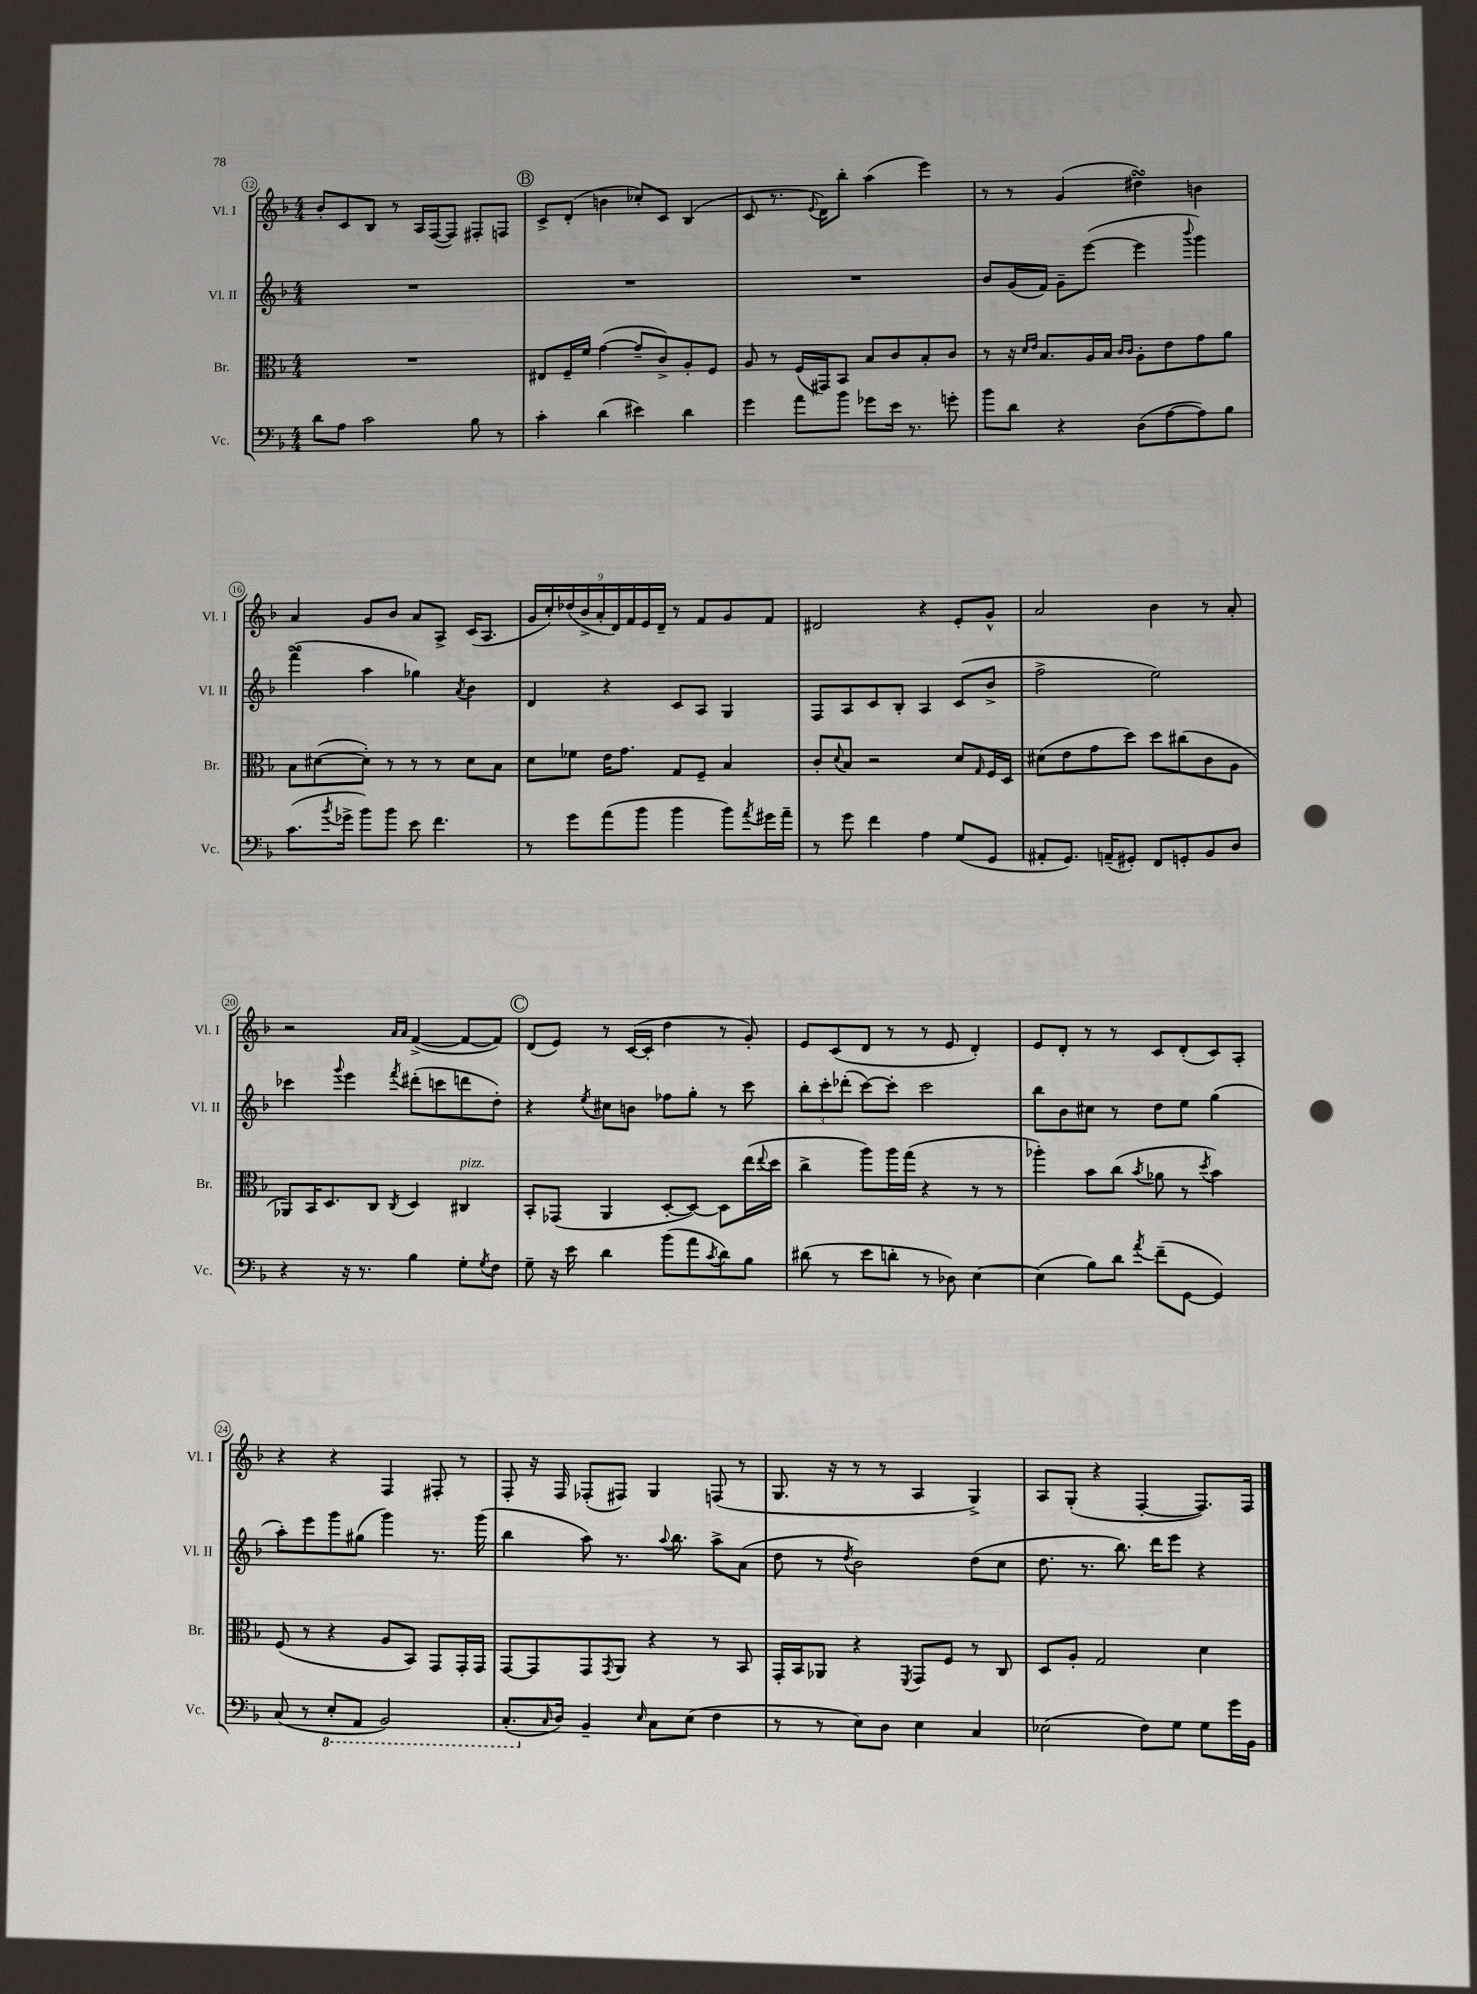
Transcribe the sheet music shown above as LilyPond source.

<<
\new StaffGroup <<
\new Staff = "s0" \with { instrumentName = "Vl. I" shortInstrumentName = "Vl. I" } {
    \clef treble \key f \major \numericTimeSignature \time 4/4
    bes'8-. c'8 bes8 r8 a16 f16~( f8) fis8-. f8 |
    \mark \markup { \circle "B" } c'8-> d'8-.( b'4 ces''8-.) c'8 bes4( |
    c'8 r8. \appoggiatura { e'8 } d'16) bes''8-. a''4( e'''4) |
    r8 r8 g'4( dis''4\turn) b'4 |
    a'4 g'8 bes'8 a'8 a8-> c'16( a8. |
    \tuplet 9/8 { g'16 c''16-.) des''16( bes'16-> a'16-. d'16) f'16 e'16 d'16-- } r8 f'8 g'8 f'8 |
    dis'2 r4 e'8-. g'8-^ |
    a'2 bes'4 r8 a'8-. |
    r2 \grace { a'16 a'16 } f'4~->( f'8~ f'8) |
    \mark \markup { \circle "C" } d'8( e'8) r8 c'16~( c'16-. d''4 r8 g'8-.) |
    e'8 c'8( d'8 r8 r8 e'8 d'4-.) |
    e'8 d'8-. r8 r8 c'8 d'8-.( c'8) a8-. |
    r4 r4 f4 fis8-. r8 |
    f8-. r16 f16 fes8-.( fis8) g4 f8( r8 |
    g8. r16 r8 r8 a4 g4->) |
    a8 g8-.( r4 f4~-. f8.) f16 \bar "|." |
}
\new Staff = "s1" \with { instrumentName = "Vl. II" shortInstrumentName = "Vl. II" } {
    \clef treble \key f \major \numericTimeSignature \time 4/4
    R1 |
    \mark \markup { \circle "B" } R1 |
    R1 |
    bes'8 g'16( f'16) g'8-- e'''8~( e'''4 \appoggiatura { bes'''8 } g'''4) |
    f'''4->\turn( a''4 ges''4) \acciaccatura { a'8 } bes'4 |
    d'4 r4 c'8 a8 g4 |
    f8 a8 c'8 bes8-. a4 c'8( bes'8-> |
    f''2-> e''2) |
    ces'''4 \appoggiatura { g'''8 } e'''4 \acciaccatura { f'''8 } dis'''8-.( c'''8 d'''8 d''8-.) |
    \mark \markup { \circle "C" } r4 \acciaccatura { e''8 } cis''8 b'8 fes''8 g''8-. r8 c'''8 |
    \tuplet 3/2 { bes''8-. c'''8-. des'''8-.( } c'''8~) c'''8-. c'''2 |
    bes''8 bes'8 cis''8 r8 d''8 e''8 g''4( |
    a''8-.) e'''8 g'''8 gis''8( g'''4) r8. g'''16( |
    bes''4 a''8) r8. \appoggiatura { a''8 } bes''8. a''8-> a'8( |
    d''8 r8 \acciaccatura { d''8 } bes'2) d''8( c''8 |
    d''8. r8. bes''8.) d'''16 e'''8 r4 \bar "|." |
}
\new Staff = "s2" \with { instrumentName = "Br." shortInstrumentName = "Br." } {
    \clef alto \key f \major \numericTimeSignature \time 4/4
    R1 |
    \mark \markup { \circle "B" } eis8 f16-- f'16 g'4~( g'8-- c'8->) a8-. f8 |
    a8 r8 f16( gis,16) bes,8 bes8 c'8 bes8-. c'8 |
    r8 r16 \grace { d'16 e'16 } bes8. a16 bes16 \grace { c'16 c'16 } a8-. e'8 g'8 a'8 |
    bes8 dis'8~( dis'8-.) r8 r8 r8 dis'8 bes8 |
    d'8 fes'8 e'16 g'8. g8 f8-- bes4 |
    c'8-. \appoggiatura { d'8 } bes8 r2 d'8 \grace { g16 } f16 d16 |
    dis'8( e'8 g'8 d''8) d''8 cis''8( c'8 a8 |
    aes,8) bes,16 d8. c8 \acciaccatura { c8 } d4 cis4^\markup { \italic "pizz." } |
    \mark \markup { \circle "C" } bes,8-. ges,8( a,4 d8~-. d8~) d8 e''16( \appoggiatura { e''8 } d''16 |
    c''4-> a''8) a''16 g''16( r4 r8 r8 |
    aes''4-.) bes'8 c''8( \acciaccatura { bes'8 } aes'8 r8 \acciaccatura { d''8 } bes'4) |
    f8( r8 r4 a8 bes,8) g,8 g,16-. g,16 |
    g,8~ g,8 g,8 \acciaccatura { g,8 } a,8 r4 r8 bes,8 |
    g,16-. bes,16 aes,8 r4 \acciaccatura { f,8 } g,8 f8 r8 c8 |
    d8 a8-. g2 d'4 \bar "|." |
}
\new Staff = "s3" \with { instrumentName = "Vc." shortInstrumentName = "Vc." } {
    \clef bass \key f \major \numericTimeSignature \time 4/4
    d'8 a8 c'2 bes8 r8 |
    \mark \markup { \circle "B" } c'4-. d'4( eis'4) d'4 |
    g'4 a'8 bes'8 ges'8 e'16 r8. g'8-. |
    bes'8 d'8 r4 d8( a8~ a8) bes8 |
    c'8.( \acciaccatura { bes'8 } ges'16-> bes'8) bes'8 e'8 f'4. |
    r8 g'8 a'8( bes'8 bes'4 bes'8) \acciaccatura { a'8 } gis'16 a'16-- |
    r8 g'8 f'4 a4 g8( g,8 |
    ais,8-. g,8.) a,16--( gis,8-.) f,8 g,8-. bes,8 d8 |
    r4 r16 r8. bes4 g8-. \acciaccatura { g8 } f8 |
    \mark \markup { \circle "C" } g8-- r16 e'16 d'4 bes'8( a'8 \acciaccatura { c'8 } d'8) bes8 |
    dis'8( r8 e'8 d'8-. r8 des8) e4~ |
    e4( bes8) d'8 \acciaccatura { a'8 } f'8--( g,8~ g,4) |
    c8( r8 \ottava #-1 e,8-. a,,8 bes,,2) |
    c,8.-.( \ottava #0 \grace { c16 } d16) bes,4-- \grace { e16 } c8 e8( f4 |
    r8 r8 e8) d8 e4 c4 |
    ees2( f8) g8 g8 g'16 bes,16 \bar "|." |
}
>>
>>
\layout { \context { \Score currentBarNumber = #12 \override BarNumber.stencil = #(make-stencil-circler 0.1 0.3 ly:text-interface::print) } }
